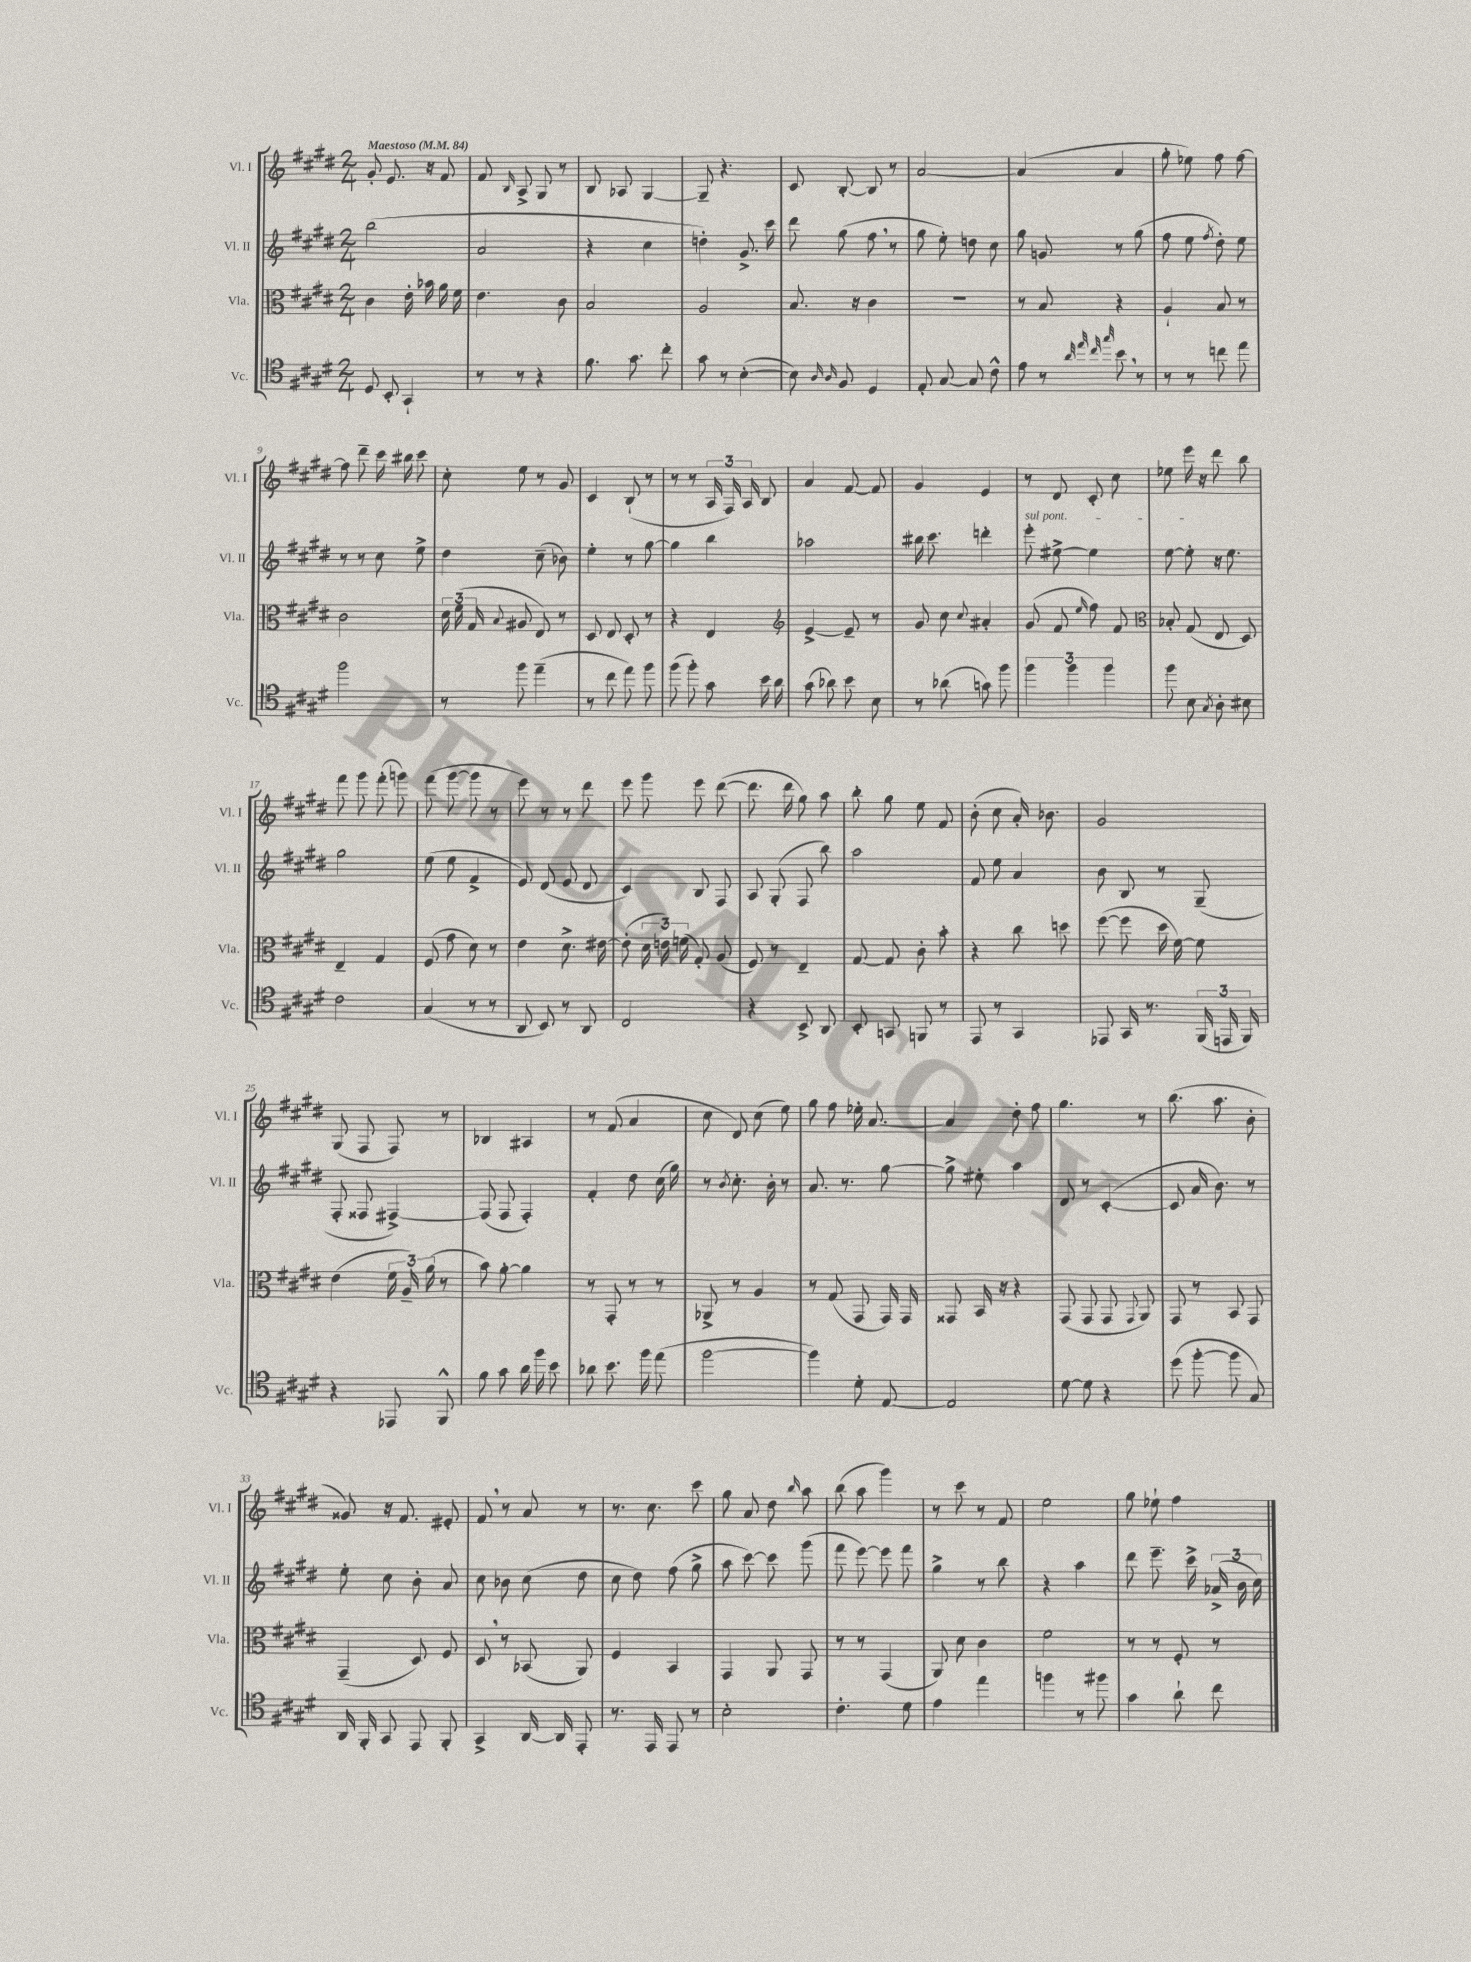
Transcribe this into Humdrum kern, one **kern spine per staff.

**kern	**kern	**kern	**kern
*staff4	*staff3	*staff2	*staff1
*clefC4	*clefC3	*clefG2	*clefG2
*k[f#c#g#d#]	*k[f#c#g#d#]	*k[f#c#g#d#]	*k[f#c#g#d#]
*M2/4	*M2/4	*M2/4	*M2/4
*MM84	*MM84	*MM84	*MM84
8D#/	4c#\	(2bb\	8g#'/
8BB'/	.	.	8.e/
4GG#`/	16e'\	.	.
.	16b-\	.	16r
.	16a\	.	8f#/
.	16f#\	.	.
=	=	=	=
8r	4.e\	2a/	8f#/
.	.	.	16qqB/
8r	.	.	8A^/
4r	.	.	8G#/
.	8c#\	.	8r
=	=	=	=
8.f#\	2B/	4r	8B/
.	.	.	8A-/
8.g#\	.	.	.
.	.	4cc#\	[4G#/
8cc#'\	.	.	.
=	=	=	=
8g#\	2A/	4dd'\)	8G#~/]
8r	.	.	4.r
([4B'\	.	8.g#^/	.
.	.	16ccc#\	.
=	=	=	=
8B\])	8.B/	8ddd#\	8c#/
16qqA/	.	.	.
16qqA/	.	.	.
8F#/	.	(8gg#\	[8B'/
.	16r	.	.
4D#/	4c#\	8ff#\	8B/]
.	.	8r	8r
=	=	=	=
8E'/	2r	8gg#\	[2a/
[8G#/	.	8ee'\)	.
8G#/]	.	8dd\	.
8c#^^\	.	8cc#\	.
=	=	=	=
8e\	8r	8gg#\	(4a/]
8r	8B/	8g/	.
32qqa/	.	.	.
32qqee/	.	.	.
32qqcc#/	.	.	.
32qqgg#/	.	.	.
8b\	4r	8r	4a/
8r	.	(8gg#\	.
=	=	=	=
8r	4A`/	8ff#\	8gg#'\
8r	.	8ee\	8ee-\)
.	.	8qff#/	.
8cc\	8B/	8dd#'\)	8ff#\
8ee\	8r	8ee\	[8ff#\
=	=	=	=
2ff#\	2c#\	8r	8ff#\]
.	.	8r	8ddd#~\
.	.	8cc#\	16ccc#\
.	.	.	16bb#\
.	.	8ee^\	8ccc#\
=	=	=	=
8r	24d#\	4dd#\	8cc#'\
.	(24f#\	.	.
.	24G#/	.	.
.	8qqB/	.	.
8ff#\	8A#/	.	8ee\
(4ee~\	8E/)	(8cc#~\	8r
.	8r	8b-\)	8g#/
=	=	=	=
8r	8D#/	4ee'\	4c#/
8cc#\	8E/	.	.
8ee\)	8D#'/	8r	(8B`/
8ff#\	8r	[8gg#\	8r
=	=	=	=
(8ff#\	4r	4gg#\]	8r
8ff#'\)	.	.	8r
8g#\	4E/	4bb\	24A/
.	.	.	24F#/)
.	.	.	24A/
16b\	.	.	8B/
16a\	.	.	.
=	=	=	=
*	*clefG2	*	*
(8g#\	[4e^/	2aa-\	4a/
8a-\)	.	.	.
8b\	8e~/]	.	[8f#/
8B\	8r	.	8f#/]
=	=	=	=
8r	8g#/	16bb#\	4g#/
.	.	8.ccc#\	.
(8a-\	8cc#\	.	.
.	8qqcc#/	.	.
8g\)	4a#'/	4ddd'\	4e/
8ff#\	.	.	.
=	=	=	=
6ff#\	(8g#/	8eee'\	8r
.	8f#/	[8ee#^\	8d#/
6ff#\	.	.	.
.	16qqee/	.	.
.	8ff#\)	4ee#\]	8c#'/
6ff#\	.	.	.
.	8f#/	.	8cc#\
=	=	=	=
*	*clefC3	*	*
8ff#\	8B-'/	[8ee\	8ee-\
8B\	(8G#/	8ee'\]	16eee\
.	.	.	16r
8qG#/	.	.	.
8A'\	8E/	16r	8ddd#\
.	.	8.ee\	.
8B#\	8D#/)	.	8bb\
=	=	=	=
2c#\	4E~/	2gg#\	8fff#\
.	.	.	8ggg#\
.	4G#/	.	(8fff#'\
.	.	.	8ggg\)
=	=	=	=
(4G#/	(8F#/	(8ee\	(8fff#\
.	8g#\	8ee\	[8ggg#\
8r	8d#\)	4f#^/	8ggg#\]
8r	8r	.	8r
=	=	=	=
8AA/	4e\	8e/)	8eee\)
8BB/)	.	(8d#/	8r
8r	8.d#^\	8e/	8r
8AA/	.	8d#/	8ddd#\
.	[16e#\	.	.
=	=	=	=
2C#/	(8e#'\]	4c#/)	8eee\
.	24d#\	.	8ggg#\
.	24e\)	.	.
.	(24f\	.	.
.	8G#'/)	8B/	8eee\
.	(8A/	8F#/	([8ddd#\
=	=	=	=
4r	8F#/)	8A/	8.ddd#\]
.	8r	(8G#'/	.
.	.	.	16ddd#\
8BB^/	4E~/	8F#/	8gg#\)
8AA/	.	8bb\)	8aa\
=	=	=	=
8BB'/	[8G#/	2aa\	8bb'\
8GG/	8G#/]	.	8gg#\
8FF/	8c#'\	.	8ee\
8r	8b'\	.	8f#/
=	=	=	=
8EE/	4r	8f#/	(8b'\
8r	.	8ee\	8cc#\
4GG#/	8cc#\	4a/	16a'/)
.	.	.	8.b-\
.	8dd\	.	.
=	=	=	=
8EE-/	([8ff#\	8b\	2g#/
16GG#/	8ff#\]	8B/	.
8.r	.	.	.
.	16dd#\	8r	.
.	[16f#\)	.	.
(24FF#/	8f#\]	(8G#~/	.
24EE/	.	.	.
24FF#/)	.	.	.
=	=	=	=
4r	(4e\	8F#'/	(8G#/
.	.	8F##/	8F#/
8EE-/	24f#\	[4F#^/)	8F#/)
.	24A~/)	.	.
.	(24a\	.	.
8FF#^^/	8r	.	8r
=	=	=	=
8f#\	8b\)	(8F#/]	4B-/
8g#\	[8a'\	8F#/	.
16a\	4a\]	4F#'/)	4A#/
16ff#\	.	.	.
8b\	.	.	.
=	=	=	=
8a-\	8r	4f#'/	8r
8.b\	8GG#'/	.	(8f#/
.	8r	8dd#\	4a/
16ff#\	.	.	.
(8ee\	8r	(16cc#\	.
.	.	16gg#\)	.
=	=	=	=
[2ff#\	8AA-^/	8r	8cc#\
.	.	8qb/	.
.	8r	8.cc#'\	8d#/)
.	4A/	.	(8cc#\
.	.	16b'\	.
.	.	8r	8ee\)
=	=	=	=
4ff#\])	8r	8.a/	8gg#\
.	(8G#/	.	8ff#\
.	.	8.r	.
8d#'\	8GG#/	.	16ee-'\
.	.	.	[8.a/
[8E/	16GG#/)	[8gg#\	.
.	16GG#/	.	.
=	=	=	=
2E/]	8GG##/	8gg#^\]	4a/]
.	16BB/	8ee#'\	.
.	16r	.	.
.	4r	4aa\	8dd#'\
.	.	.	8ff#\
=	=	=	=
[8d#\	(8GG#/	8d#/	4.gg#\
8d#\]	8GG#/	8r	.
4r	8GG#/	([4c#'/	.
.	8qqGG#/	.	.
.	8AA/)	.	8r
=	=	=	=
(8dd#\	8GG#/	8c#/]	(8.bb\
[8ff#'\	8r	16a/	.
.	.	8.b\)	8.aa\
8ff#\]	8BB/	.	.
8G#/)	8GG#/	8r	8b'\
=	=	=	=
16AA/	(4GG#~/	8ee'\	8g##/)
16FF#'/	.	.	.
8GG#/	.	8cc#\	16r
.	.	.	8.f#/
8EE/	8D#/)	8b'\	.
8FF#'/	8F#/	8a/	8e#'/
=	=	=	=
4GG#^/	8D#/	8cc#\	8f#/
.	8r	8b-\	8r
[16AA/	(8BB-/	(8cc#\	8a/
16AA/]	.	.	.
8EE'/	8AA/)	8dd#\	8r
=	=	=	=
8.r	4F#/	8cc#\	8.r
.	.	8dd#\)	.
16EE/	.	.	8.cc#\
8EE/	4BB/	(8ff#\	.
8r	.	8gg#^\	8ccc#\
=	=	=	=
2B'\	4GG#/	8aa\	8gg#\
.	.	[8ccc#\)	8a/
.	8AA/	8ccc#\]	8dd#\
.	.	.	16qqbb/
.	8GG#/	(8ggg#\	8aa\
=	=	=	=
4.c#'\	8r	8fff#\	(8bb\
.	8r	[8eee\)	8aa\
.	(4GG#/	8eee\]	4ggg#\)
8d#\	.	8fff#\	.
=	=	=	=
4e\	8AA/)	4gg#^\	8r
.	8d#\	.	8ccc#\
4ee\	4c#\	8r	8r
.	.	8bb\	8f#/
=	=	=	=
4ff\	2f#\	4r	2ee\
8r	.	4aa\	.
8ff#\	.	.	.
=	=	=	=
4g#\	8r	8ddd#\	8gg#\
.	8r	8.eee~\	8ee-`\
8a`\	8F#'/	.	4ff#\
.	.	16ccc#^\	.
8cc#\	8r	(24a-^/	.
.	.	24b\	.
.	.	24cc#\)	.
==	==	==	==
*-	*-	*-	*-
